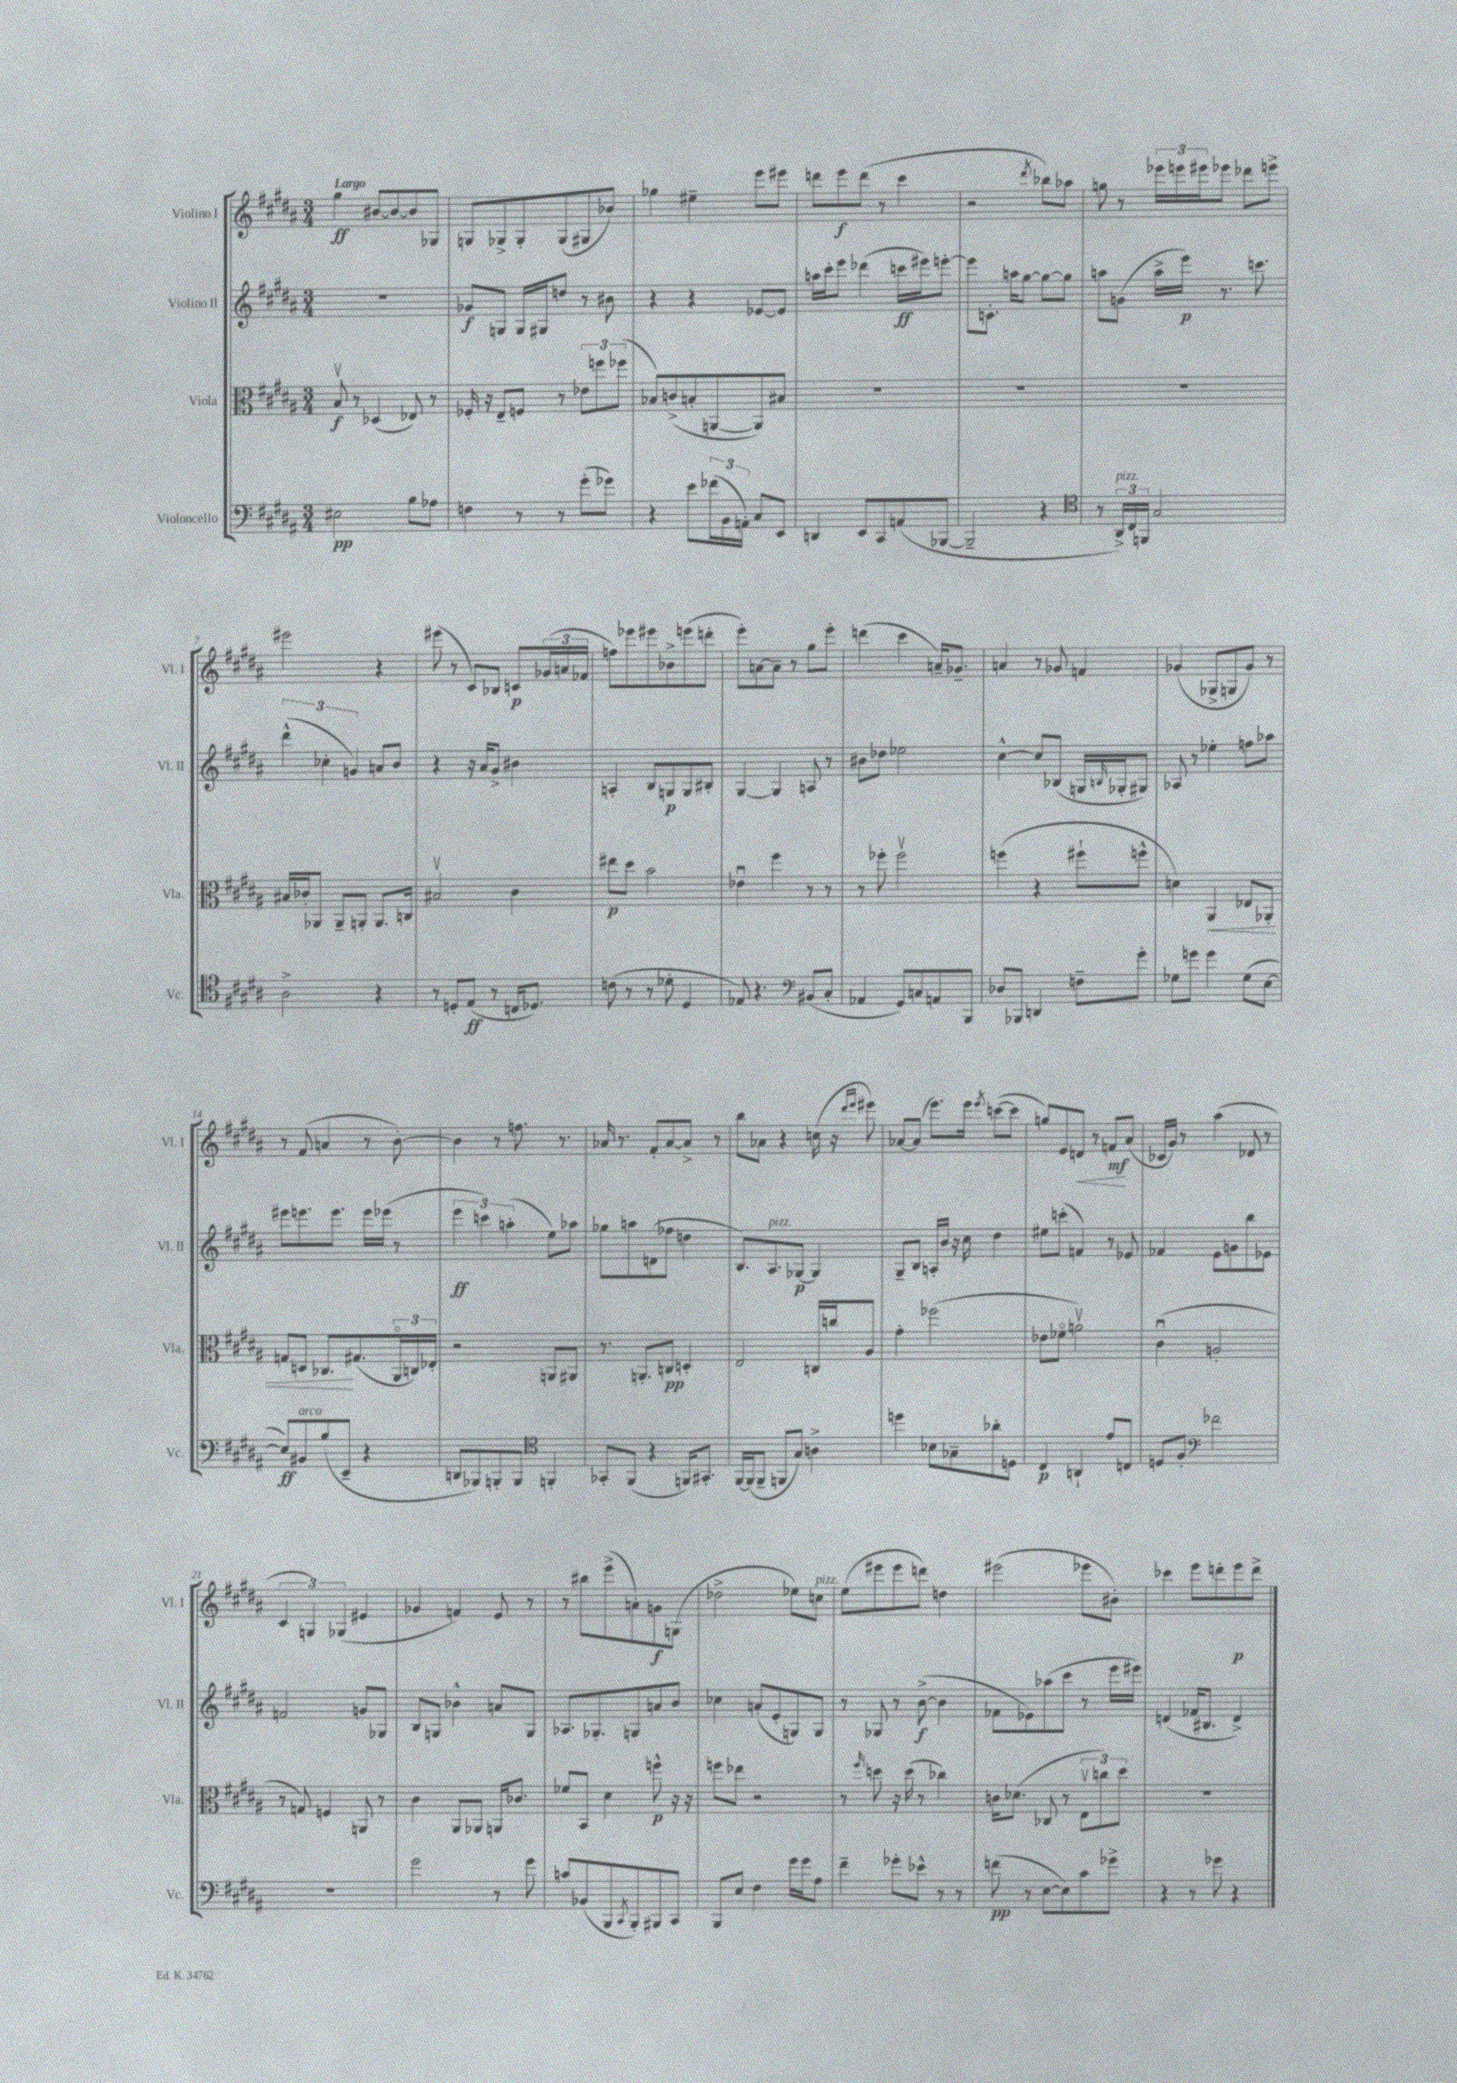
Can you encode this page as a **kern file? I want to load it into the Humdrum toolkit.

**kern	**kern	**kern	**kern
*staff4	*staff3	*staff2	*staff1
*clefF4	*clefC3	*clefG2	*clefG2
*k[f#c#g#d#a#]	*k[f#c#g#d#a#]	*k[f#c#g#d#a#]	*k[f#c#g#d#a#]
*M3/4	*M3/4	*M3/4	*M3/4
2E#	8Bv	2.r	4gg#
.	8r	.	.
.	(4D-	.	[8b#
.	.	.	8b#_
8B	8E-)	.	8b#]
8A-	8r	.	8G-
=	=	=	=
4F	16F-'	8g-	8G
.	16r	.	.
.	8E~	8G	8G-^
8r	8F	16G	8G-'
.	.	16G#	.
8r	8r	8dd	(8G-
(8g#'	12e-	8r	8G#
.	12ff	.	.
8g-)	.	8b#	8b-)
.	(12ff-	.	.
=	=	=	=
4r	8B-)	4r	4gg-
.	(8c^	.	.
8e	8B'	4r	4ee#~
(24f-	[8AA	.	.
24BB	.	.	.
24AA')	.	.	.
8C#	8AA])	[8e-	8eee
8EE	8B#	8e-]	8eee#
=	=	=	=
4DD	2.r	16aa	8ddd
.	.	16ccc#'	.
.	.	8eee	8eee
8EE	.	(4ddd-	(8ddd
8CC#	.	.	8r
(8AA	.	16ccc	4ccc#
.	.	16eee#)	.
[8BBB-	.	[8eee'	.
=	=	=	=
2BBB-~]	2.r	8eee]	2r
.	.	8.c'	.
.	.	16aa	.
.	.	[8gg#	.
.	.	.	8qddd#
4r	.	8gg#_	8bb-)
.	.	8gg#]	8aa-
=	=	=	=
*clefC4	*	*	*
8r	2.r	8aa	8gg
24AA#^)	.	(8g	8r
24C#	.	.	.
24FF	.	.	.
2G#	.	16aa^	24eee-
.	.	.	24eee
.	.	16eee)	.
.	.	.	24eee#
.	.	8.r	8eee-
.	.	.	8ddd-
.	.	8.ccc	.
.	.	.	8eee^
=	=	=	=
2A#^	16B#	(6ddd#^^	2eee#
.	16c-'	.	.
.	8AA-	.	.
.	.	6cc-'	.
.	8AA-~	.	.
.	.	6g)	.
.	8AA'	.	.
4r	8.AA	8a	4r
.	.	8b	.
.	16C	.	.
=	=	=	=
8r	2B#v	4r	(8eee#
8D'	.	.	8r
(8E	.	16r	8c#)
.	.	16a#	.
8r	.	8g#^	8B-
16C	4c#	4b#	8c
8.D-)	.	.	.
.	.	.	(24g-
.	.	.	24a
.	.	.	24f-
=	=	=	=
(8c	8ee#	4A'	8ff)
8r	8dd#	.	8eee-
8r	2b	8B	8eee#
8d-'	.	8G	8b-^
4D#	.	8G	(8eee
.	.	8B#'	8ddd'
=	=	=	=
8E-)	4e-u	[4G#	8eee')
4.r	.	.	[8a
.	4ff#	4G#]	8a~]
.	.	.	8r
*clefF4	*	*	*
(8BB#	8r	8A	8gg#
8C#'	8r	8r	8eee'
=	=	=	=
4AA-	8r	8b#	(4ddd
.	8ff-'	8dd-	.
8GG#)	2ff-v	2ee-	4ccc#
8C	.	.	.
8AA	.	.	16a~)
.	.	.	8.g-~
8BBB	.	.	.
=	=	=	=
8D-	(4ff	[4cc#^^	4a
8BBB-	.	.	.
4DD	4r	8cc#]	8r
.	.	(8B-	8g-
8F~	8ff#`	16G	4f
.	.	16qqB	.
.	.	16G-'	.
8g#'	8ff^^	8G#)	.
=	=	=	=
8G-	4d)	8A-	(4g-
8g	.	8r	.
4g	4AA#	4ee-'	8G-^
.	.	.	8G
(8G-	8E-	8ff	8g-)
[8E	8AA-'	8aa-	8r
=	=	=	=
8E])	8G	8eee#	8r
8BB#	8D	8.eee	(8f#
(8B	8.C-	.	4a
.	.	8.eee	.
8EE~	.	.	.
.	(8.G#	.	.
4r	.	16eee	8r
.	.	(16eee-	.
.	24AA#o	8r	[8b')
.	24C)	.	.
.	24E-'	.	.
=	=	=	=
8DD	2r	6eee	4b]
8BBB-)	.	.	.
.	.	6ccc)	.
8BBB'	.	.	8r
.	.	(6aa'	.
8BBB	.	.	8.ff
*clefC4	*	*	*
4FF'	8AA	8ee)	.
.	.	.	8.r
.	8AA#	8aa-	.
=	=	=	=
8GG-'	8.r	8gg-	16a-
.	.	.	8.r
(8FF#	.	8aa	.
.	8.AA'	.	.
4r	.	(8d	8f#'
.	8C	8ff-	[8a-
16FF)	4D'	4dd	8a-^]
8.GG#'	.	.	.
.	.	.	8r
=	=	=	=
[16FF#	2E	8.B)	8bb
(16FF#]	.	.	.
8FF#~	.	.	8a-
.	.	8.A#	.
8FF	.	.	4r
8G#)	.	[8G-	.
4A^	16C	4G-]	(16cc
.	16cc	.	16r
.	.	.	16qqddd#
.	.	.	16qqeee
.	8A#	.	8eee#)
=	=	=	=
4dd	4g#'	8G#~	[8a-
.	.	8B	(8a-]
8B-	(2ff-	16A'	8.eee)
.	.	16b	.
8G-~	.	16r	.
.	.	16cc#	16eee
.	.	.	8qeee
8a-'	.	4dd#	([8ccc
8D	.	.	8ccc]
=	=	=	=
4C#	8e-	8ee#	8gg)
.	8f-o	(8ccc'	8e
4AA`	2av)	4f)	8d
.	.	.	8r
8e	.	8r	8f
8C	.	8e-	(8a#
=	=	=	=
8D	(4c#u	4f-	16c-
.	.	.	16g#)
8F#'	.	.	8r
*clefF4	*	*	*
2f-	2A'	8e	(4aa#
.	.	8g	.
.	.	8bb	8d-
.	.	8e-	8r
=	=	=	=
2.r	8r	2f	6c#
.	8G)	.	.
.	.	.	6G)
.	4F	.	.
.	.	.	(6G-
.	8AA	8g	4e#
.	8r	8G-	.
=	=	=	=
2g#	4c#	8B	4g-
.	.	8G	.
.	8AA#	4b-^^	4f)
.	8AA-	.	.
8r	16AA	8a	8e
.	8.c-	.	.
8g#	.	8G	8r
=	=	=	=
8c	8f-	8.A-	8r
(8BB-	8BB	.	8bb#
.	.	8.G-'	.
8BBB	4d#	.	(8eee^
8qCC#	.	.	.
8BBB')	.	8G	8a')
8BBB#	8ff^^	8a	8g
8CC#	16r	8b	(8G
.	16r	.	.
=	=	=	=
8BBB	8ff	4cc-	2dd-^
8E	8ee-	.	.
4F#	2r	(8a'	.
.	.	8e'	.
16g#	.	8G)	8ee-)
16g#	.	.	.
8A#	.	8G	8cc
=	=	=	=
4f#~	8r	8r	(8ee
.	16qqff#	.	.
.	8dd	8G-	8eee#
8g-'	16r	8r	8eee#
.	(16dd	.	.
8e-^^	8r	([8b^	8ddd)
8r	4cc-)	4b]	4dd
8r	.	.	.
=	=	=	=
(8f	16c	8f-	(2eee#
.	(8.d-	.	.
8r	.	8e-)	.
[8E	8C-	(8aa-	.
8E])	8r	8ccc#	.
8c#	12Ev	8r	8eee-
.	12cc)	.	.
8g-^	.	16eee	8b#')
.	12dd#	.	.
.	.	16eee#)	.
=	=	=	=
4r	2.r	(4d	4ccc-
8r	.	16f-	8eee
.	.	8.B#	.
8g-	.	.	8ddd'
4r	.	4d^)	8eee
.	.	.	8ddd^
==	==	==	==
*-	*-	*-	*-
